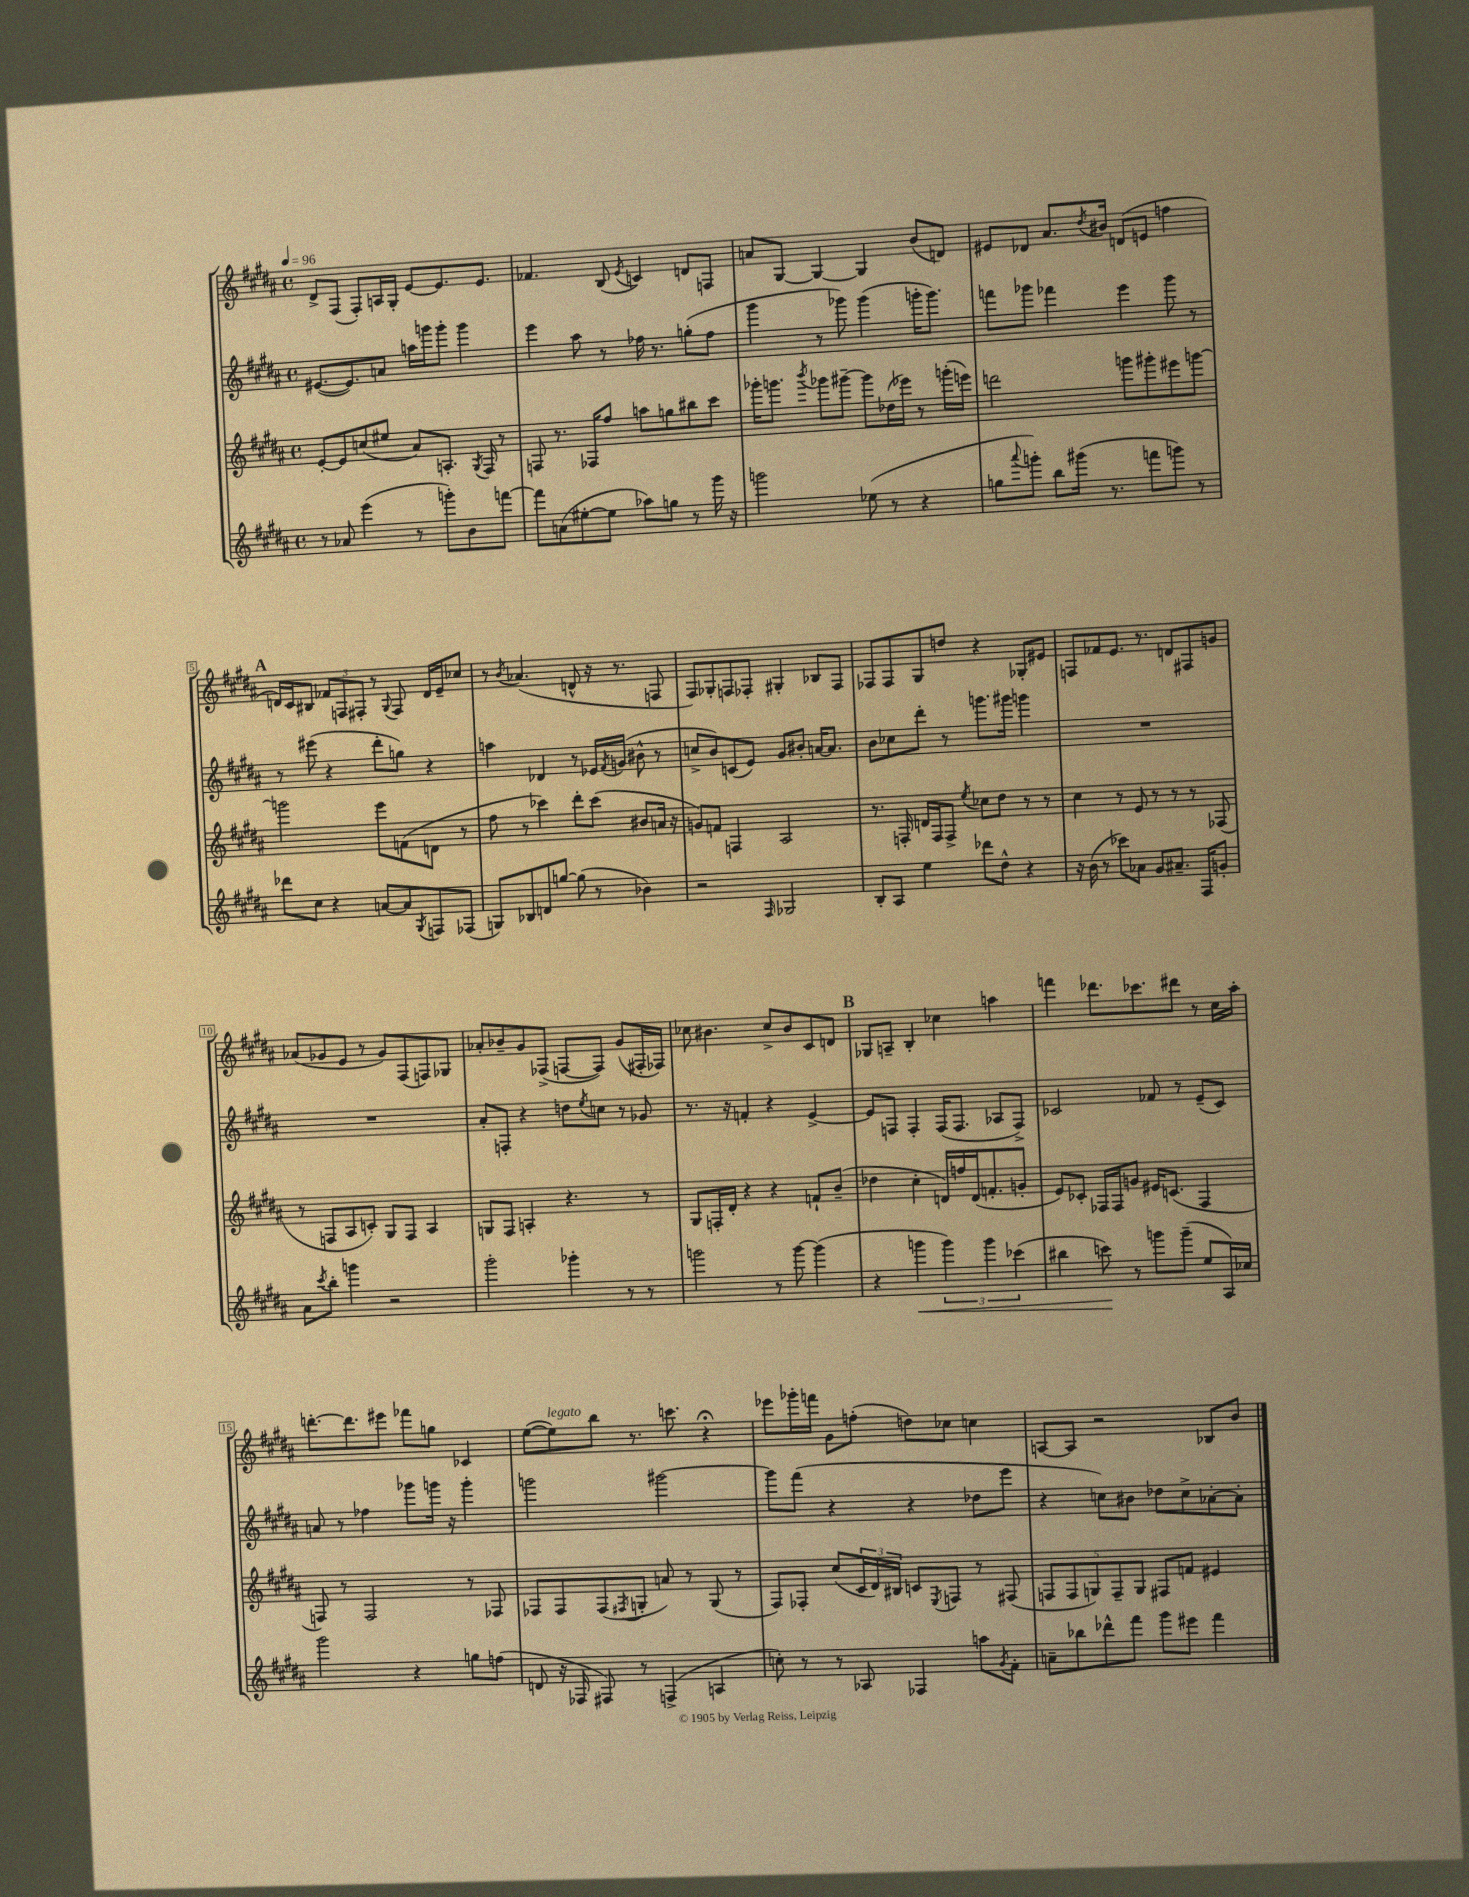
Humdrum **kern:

**kern	**kern	**kern	**kern
*staff4	*staff3	*staff2	*staff1
*clefG2	*clefG2	*clefG2	*clefG2
*k[f#c#g#d#a#]	*k[f#c#g#d#a#]	*k[f#c#g#d#a#]	*k[f#c#g#d#a#]
*M4/4	*M4/4	*M4/4	*M4/4
*met(c)	*met(c)	*met(c)	*met(c)
*MM96	*MM96	*MM96	*MM96
8r	[8e'	([8.e#	8d#^
8a-	8e]	.	(8F#
.	.	8.e#])	.
(4eee	(8cc	.	8F#')
.	8ee#	8a	16A
.	.	.	16G#'
8r	8a#)	16aa	[8e
.	.	16ggg	.
8ggg')	8.A'	8ggg'	8.e]
8b	.	4ggg	.
.	8qG#	.	.
.	16F#	.	8.e
[8fff	8r	.	.
=	=	=	=
8fff]	8F	4eee	4.f-
(8a	8.r	.	.
[8ee#'	.	8aa#	.
.	16F-	.	.
8ee#]	8ff#	8r	(8B
.	.	.	8qe
8aa-)	8aa	16ff-	4c)
.	.	8.r	.
8gg	8gg	.	.
8r	8bb#	(8gg'	8d
16ggg#	8ccc#	8ff-	8F
16r	.	.	.
=	=	=	=
2ggg	16ggg-'	4ggg#	8a
.	8.ggg	.	.
.	.	.	[8G#
.	8qbbb	.	.
.	8ggg-	8r	4G#_
.	[8ggg#~	8ggg-)	.
(8ee-	8ggg#]	(4ggg-	4G#]
8r	(16dd-	.	.
.	16eee-)	.	.
4r	8r	16ggg'	(8b
.	.	8.ggg)	.
.	(16ggg'	.	8d)
.	16eee)	.	.
=	=	=	=
8gg	2ddd	8fff	8e#
8qqaaa#	.	.	.
8ggg')	.	8ggg-	8d-
8bb	.	4fff-	8.a#
(16ggg#	.	.	.
.	.	.	8qdd#
8.r	.	.	16b#
.	8ggg	4eee	(8d
8fff	8ggg#'	.	8e
8ggg)	8eee#	8ggg-	4ff
8r	[8ggg	8r	.
=	=	=	=
8ddd-	2ggg]	8r	16d)
.	.	.	16c#
8cc#	.	(8eee#	8B#
4r	.	4r	12f-
.	.	.	12F
.	.	.	12F#'
[8a	8eee	8ddd#'	8r
.	.	.	8qqG#
8a]	(8f	8gg)	8F#
8qG#	.	.	.
8F	8d	4r	16d
.	.	.	16e~
(8F-	8r	.	8cc-
=	=	=	=
8G)	8ff#	4aa	8r
.	.	.	8qb
8B-	8r	.	(4.a-
8d	4ccc-)	4d-	.
[8gg	.	.	.
(8gg]	8ddd#'	8r	8d^^
8r	(8ccc-	16e-	16r
.	.	8qf#	.
.	.	(16g	8.r
4b-)	8b#	8b#^^	.
.	16a	8r	8F
.	16r	.	.
=	=	=	=
2r	8g)	8cc^	8F#)
.	8f	8b)	8G-'
.	4F	(8c	8F
.	.	8e)	8F-'
16qqF#	.	.	.
2G-	2A#	8g#	4G#'
.	.	8b#'	.
.	.	[16a	8B-
.	.	8.a]	.
.	.	.	8F-
=	=	=	=
8B'	8.r	8b	8F-
8A#	.	8cc-	8F-
.	16F'	.	.
4ee	16d	8ddd#'	8G#
.	16F	.	.
.	8F^	8r	8dd
.	8qee	.	.
8ddd-	8cc-	8.ggg	4r
8dd#^^	8dd#	.	.
.	.	16ggg#	.
4r	8r	4ggg	8G-'
.	8r	.	8e#
=	=	=	=
16r	4cc#	1r	8F
(16b	.	.	.
8r	.	.	8f-
8ccc-)	8r	.	8.e
8a-	8e	.	.
.	.	.	8.r
8g#	8r	.	.
8.a#~	8r	.	8d
.	8r	.	8F#
16F#	.	.	.
8g'	(8F-	.	8g
=	=	=	=
8a#	8r	1r	(8a-
8qccc#	.	.	.
8bb'	8F	.	8g-
4ggg	8A#	.	8e
.	8c')	.	8r
2r	8G#	.	8g-)
.	8F	.	(8F#
.	4A#	.	8F)
.	.	.	8G-
=	=	=	=
2ggg#'	8G	8a#'	8a-'
.	8F#	8F'	8b-~
.	4A'	4r	8g#
.	.	.	(8F-^
4ggg-'	4.r	8dd	[8F
.	.	8qee	.
.	.	8cc	8F])
8r	.	8r	(8g#
8r	8r	8g-	16F#'
.	.	.	16F-)
=	=	=	=
2ggg	8G#	8.r	8cc-
.	16F'	.	4.b#
.	16d#'	16r	.
.	4r	4f'	.
8r	4r	4r	8cc-^
[8ggg	.	.	8b#
(4ggg]	8f`	[4e^	8c#
.	(8b~	.	8d
=	=	=	=
4r	4dd-	8e]	8G-
.	.	8F	8A~
4ggg	4cc#'	4F'	4B'
6ggg)	16d)	(16F	4cc-
.	16ff	8.F	.
.	(16d	.	.
6ggg	.	.	.
.	8.f'	.	.
.	.	8A-	4aa
(6ccc-	.	.	.
.	8g'	8F^)	.
=	=	=	=
4bb#	8e)	2c-	4fff
.	8c-'	.	.
8ccc)	16F-	.	8.ddd-
.	16F-	.	.
8r	8g	.	.
.	.	.	8.ccc-
8ggg	16e#	8f-	.
.	(8.c	.	.
(8ggg~	.	8r	8ddd#
8ee	4F-	(8e~	8r
16A#)	.	8c-)	16cc#
16cc-	.	.	16aa#'
=	=	=	=
2ggg#	8F)	8a	[8.ddd'
.	8r	8r	.
.	.	.	8.ddd]
.	2F	4ff-	.
.	.	.	8eee#
4r	.	8ggg-	8fff-
.	.	16ggg	8gg
.	.	16r	.
8gg	8r	4ggg'	4c-
(8ff	8F-	.	.
=	=	=	=
8d	8F-	2ggg	([8ee
16r	8F-	.	8ee])
16F-	.	.	.
8F#)	(8F-	.	8bb
.	8qF#	.	.
8r	8G'	.	8.r
(4F^	8a)	[2ggg#	.
.	.	.	8.ccc
.	8r	.	.
4A	(8G	.	4r;
.	8r	.	.
=	=	=	=
8cc')	8F#)	8ggg#]	8eee-
8r	8F-'	(8fff#	16ggg-'
.	.	.	16fff
8r	(8cc#	4r	8g#
8A-	24c#	.	(8ff'
.	24d#)	.	.
.	24B#	.	.
4F-	8c	4r	8dd)
.	8qE	.	.
.	8F	.	8cc-
8aa	8r	8dd-	4cc
8qg#	.	.	.
8f#'	(8F#	8eee	.
=	=	=	=
8a~	10F	4r	[8A
.	10F	.	.
8bb-	.	.	8A]
.	10G)	.	.
8ddd-^^	.	8cc)	2r
.	10F~	.	.
8fff#	.	8b#	.
.	10G	.	.
8ggg#	8F#	8dd-	.
8eee#	8f	8cc^	.
4fff#	4e#	[8a-'	8B-
.	.	8a-']	8b
==	==	==	==
*-	*-	*-	*-
